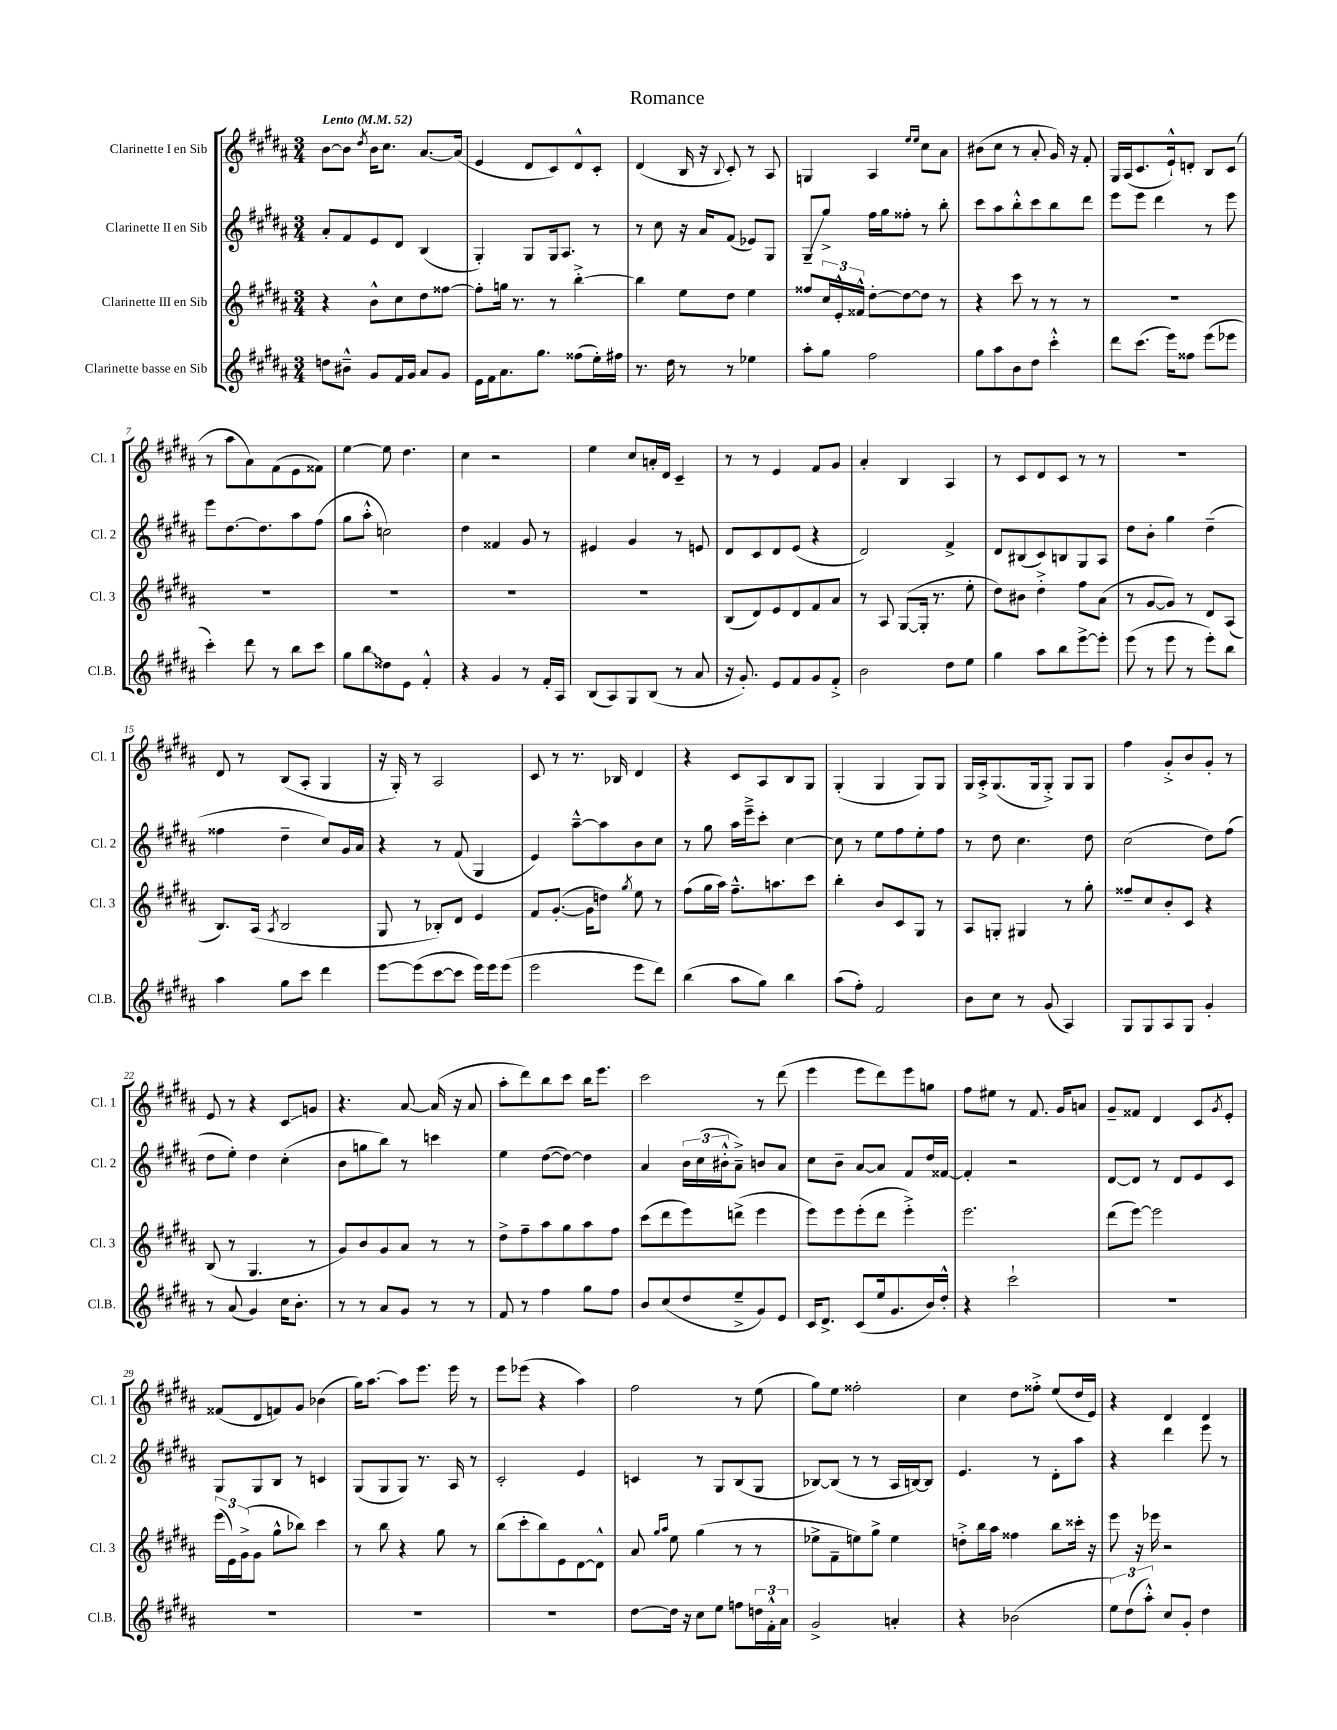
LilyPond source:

\header { title = "Romance" }
<<
\new StaffGroup <<
\new Staff = "s0" \with { instrumentName = "Clarinette I en Sib" shortInstrumentName = "Cl. 1" } {
    \clef treble \key b \major \numericTimeSignature \time 3/4 \tempo "Lento" 4 = 52
    b'8~ b'8 \acciaccatura { dis''8 } b'16 cis''8. ais'8.~ ais'16( |
    e'4 dis'8 cis'8) dis'8-^ cis'8-. |
    dis'4( b16 r16 \appoggiatura { b8 } cis'8-.) r8 ais8 |
    g4 ais4 \grace { e''16 e''16 } cis''8 ais'8 |
    bis'8( cis''8 r8 ais'8-. gis'16) r16 fis'8-. |
    gis16 ais16( cis'8. e'16-!-^) d'8-. b8 cis'8( |
    r8 ais''8 ais'8) fis'8( e'8 fisis'8) |
    e''4~ e''8 dis''4. |
    cis''4 r2 |
    e''4 cis''8 a'16-. dis'16 cis'4-- |
    r8 r8 e'4 fis'8 gis'8 |
    ais'4-. b4 ais4 |
    r8 cis'8 dis'8 cis'8 r8 r8 |
    R2. |
    dis'8 r8 b8( ais8-. gis4 |
    r16 gis16-.) r8 ais2 |
    cis'8 r8 r8. bes16 dis'4 |
    r4 cis'8 ais8 b8 gis8 |
    gis4-.( gis4 gis8) gis8 |
    gis16 ais16-.-> gis8.( gis16 gis8-.->) gis8 gis8 |
    fis''4 gis'8-.-> b'8 gis'8-. r8 |
    e'8 r8 r4 cis'8\glissando g'8 |
    r4. ais'8~ ais'16( r16 ais'8 |
    ais''8-. dis'''8) b''8 cis'''8 b''16 e'''8. |
    cis'''2 r8 dis'''8( |
    e'''4 e'''8 dis'''8) e'''8 g''8 |
    fis''8 eis''8 r8 fis'8. gis'16 a'8 |
    gis'8-- fisis'8 dis'4 cis'8 \acciaccatura { gis'8 } e'8-. |
    fisis'8( dis'8 f'8) gis'8 bes'4( |
    gis''16) ais''8.~ ais''8 e'''8. e'''16 r8 |
    e'''8 ees'''8( r4 ais''4) |
    fis''2 r8 e''8( |
    gis''8) e''8 fisis''2-. |
    cis''4 dis''8 fisis''8-.-> e''8( dis''16 e'16) |
    r4 dis'4 dis'4 \bar "|." |
}
\new Staff = "s1" \with { instrumentName = "Clarinette II en Sib" shortInstrumentName = "Cl. 2" } {
    \clef treble \key b \major \numericTimeSignature \time 3/4
    ais'8-. fis'8 e'8 dis'8 b4( |
    gis4-.) gis8 gis16 ais8. r8 |
    r8 cis''8 r16 ais'16 fis'8( ees'8) gis8 |
    gis8--\glissando gis''8-> fis''16 gis''16 fisis''8-. r8 b''8-. |
    cis'''8 ais''8 b''8-.-^ cis'''8 b''8 dis'''8 |
    e'''8 e'''8 dis'''4 r8 e'''8 |
    e'''8 dis''8.~ dis''8. ais''8 fis''8( |
    gis''8 ais''8-.-^ c''2) |
    dis''4 fisis'4 gis'8 r8 |
    eis'4 gis'4 r8 e'8 |
    dis'8 cis'8 dis'8 e'8( r4 |
    dis'2) fis'4-> |
    dis'8 bis8( cis'8) b8 gis8 ais8 |
    dis''8 b'8-. gis''4 dis''4--( |
    fisis''4 dis''4-- cis''8) gis'16 ais'16 |
    r4 r8 fis'8( gis4 |
    e'4) ais''8~---^ ais''8 b'8 cis''8 |
    r8 gis''8 ais''16 e'''16---> cis'''8-. cis''4~ |
    cis''8 r8 e''8 fis''8 e''8-. fis''8 |
    r8 dis''8 cis''4. dis''8 |
    cis''2( dis''8) fis''8( |
    dis''8 e''8-.) dis''4 cis''4-.( |
    b'8 g''8 b''8) r8 c'''4 |
    e''4 dis''8~( dis''8~) dis''4 |
    ais'4 \tuplet 3/2 { b'16 cis''16( bis'16-.-^ } ais'8--->) b'8 ais'8 |
    cis''8 b'8-- ais'8~ ais'8 fis'8 dis''16 fisis'16~ |
    fisis'4-. r2 |
    dis'8~ dis'8 r8 dis'8 e'8 cis'8 |
    gis8 gis8 b8 r8 c'4 |
    gis8( gis8 gis8) r8. ais16 r8 |
    cis'2-. e'4 |
    c'4 r8 gis8 b8( gis8 |
    bes8~) bes8( r8 r8 ais16 b16~) b8 |
    e'4. r8 dis'8-. ais''8 |
    r4 dis'''4 e'''8 r8 \bar "|." |
}
\new Staff = "s2" \with { instrumentName = "Clarinette III en Sib" shortInstrumentName = "Cl. 3" } {
    \clef treble \key b \major \numericTimeSignature \time 3/4
    r4 b'8-^ cis''8 dis''8 fisis''8~ |
    fisis''8-. g''16 r8. r8 b''4~-.-> |
    b''4 e''8 dis''8 e''4 |
    fisis''8 \tuplet 3/2 { cis''16 e'16-.-^ fisis'16-^ } dis''8~-. dis''8~ dis''8 r8 |
    r4 cis'''8 r8 r8 r8 |
    R2. |
    R2. |
    R2. |
    R2. |
    R2. |
    b8( dis'8) e'8 dis'8 fis'8 ais'8 |
    r8 ais8 gis8~( gis16-. r8. e''8-. |
    dis''8) bis'8 dis''4-.-> fis''8 ais'8( |
    r8 gis'8~ gis'8) r8 dis'8 ais8( |
    b8.) ais16( \acciaccatura { ais8 } b2 |
    gis8 r8 bes8-.) dis'8 e'4 |
    fis'8 gis'8.~-.( gis'16 d''8) \acciaccatura { gis''8 } e''8 r8 |
    fis''8( gis''16 ais''16) fis''8.---^ a''8. cis'''8 |
    b''4-. b'8 cis'8 gis8 r8 |
    ais8 g8-. gis4 r8 gis''8-. |
    fisis''8-- cis''8 b'8-. cis'8 r4 |
    b8( r8 gis4. r8 |
    gis'8) b'8 gis'8 ais'8 r8 r8 |
    dis''8-> fis''8-- ais''8 gis''8 ais''8 fis''8 |
    cis'''8( dis'''8 e'''8) d'''8->( e'''4 |
    e'''8) e'''8 e'''8-.( dis'''8 e'''4-.->) |
    e'''2. |
    dis'''8( e'''8~) e'''2 |
    \tuplet 3/2 { e'''16( e'16) gis'16->( } gis'8 gis''8-^ bes''8) cis'''4 |
    r8 b''8 r4 gis''8 r8 |
    b''8( cis'''8-. b''8) e'8 dis'8~ dis'8-^ |
    ais'8 \grace { gis''16 ais''16 } e''8 gis''4( r8 r8 |
    ees''8-> fis'8-- e''8) gis''8-> e''4 |
    d''8-.-> b''16 ais''16 fisis''4 b''8 cisis'''16-. r16 |
    e'''8 r16 ees'''16 r2 \bar "|." |
}
\new Staff = "s3" \with { instrumentName = "Clarinette basse en Sib" shortInstrumentName = "Cl.B." } {
    \clef treble \key b \major \numericTimeSignature \time 3/4
    d''8 bis'8---^ gis'8 fis'16 gis'16 ais'8 gis'8 |
    e'16 fis'16 ais'8. gis''8. fisis''8( e''16-.) fis''16 |
    r8. dis''16 r8 r8 ees''4 |
    ais''8-. gis''8 fis''2 |
    gis''8 ais''8 b'8 dis''8 cis'''4-.-^ |
    dis'''8 cis'''8.( e'''16) fisis''8 e'''8( ees'''8 |
    cis'''4-.) dis'''8 r8 b''8 cis'''8 |
    gis''8 \once \override Glissando.style = #'zigzag b''8\glissando disis''8 e'8 fis'4-.-^ |
    r4 gis'4 r8 fis'16-. ais16 |
    b8( ais8) gis8 b8( r8 ais'8 |
    r16 gis'8.-.) e'8 fis'8 gis'8 fis'8-.-> |
    b'2 dis''8 e''8 |
    gis''4 ais''8 b''8 e'''8~-> e'''8-. |
    e'''8( r8 e'''8 r8 e'''8-.) b''8 |
    ais''4 gis''8 cis'''8 dis'''4 |
    e'''8~ e'''8( cis'''8~ cis'''8 e'''16) e'''16 e'''8( |
    e'''2 e'''8 dis'''8) |
    b''4( ais''8 gis''8) b''4 |
    ais''8( fis''8-.) fis'2 |
    b'8 cis''8 r8 gis'8( ais4) |
    gis8 gis8 ais8 gis8 gis'4-. |
    r8 ais'8( gis'4) cis''16 b'8.-. |
    r8 r8 ais'8 gis'8 r8 r8 |
    fis'8 r8 fis''4 gis''8 fis''8 |
    b'8 cis''8( dis''8 e''8---> gis'8) e'8 |
    cis'16 dis'8.-> cis'8( e''16 gis'8. b'16) dis''16-.-^ |
    r4 cis'''2-! |
    R2. |
    R2. |
    R2. |
    R2. |
    dis''8~ dis''16 r16 cis''8 e''8 f''8 \tuplet 3/2 { d''16 fis'16-.-^ ais'16 } |
    gis'2-> a'4-. |
    r4 bes'2( |
    \tuplet 3/2 { e''8) dis''8( ais''8-.-^) } cis''8 gis'8-. dis''4 \bar "|." |
}
>>
>>
